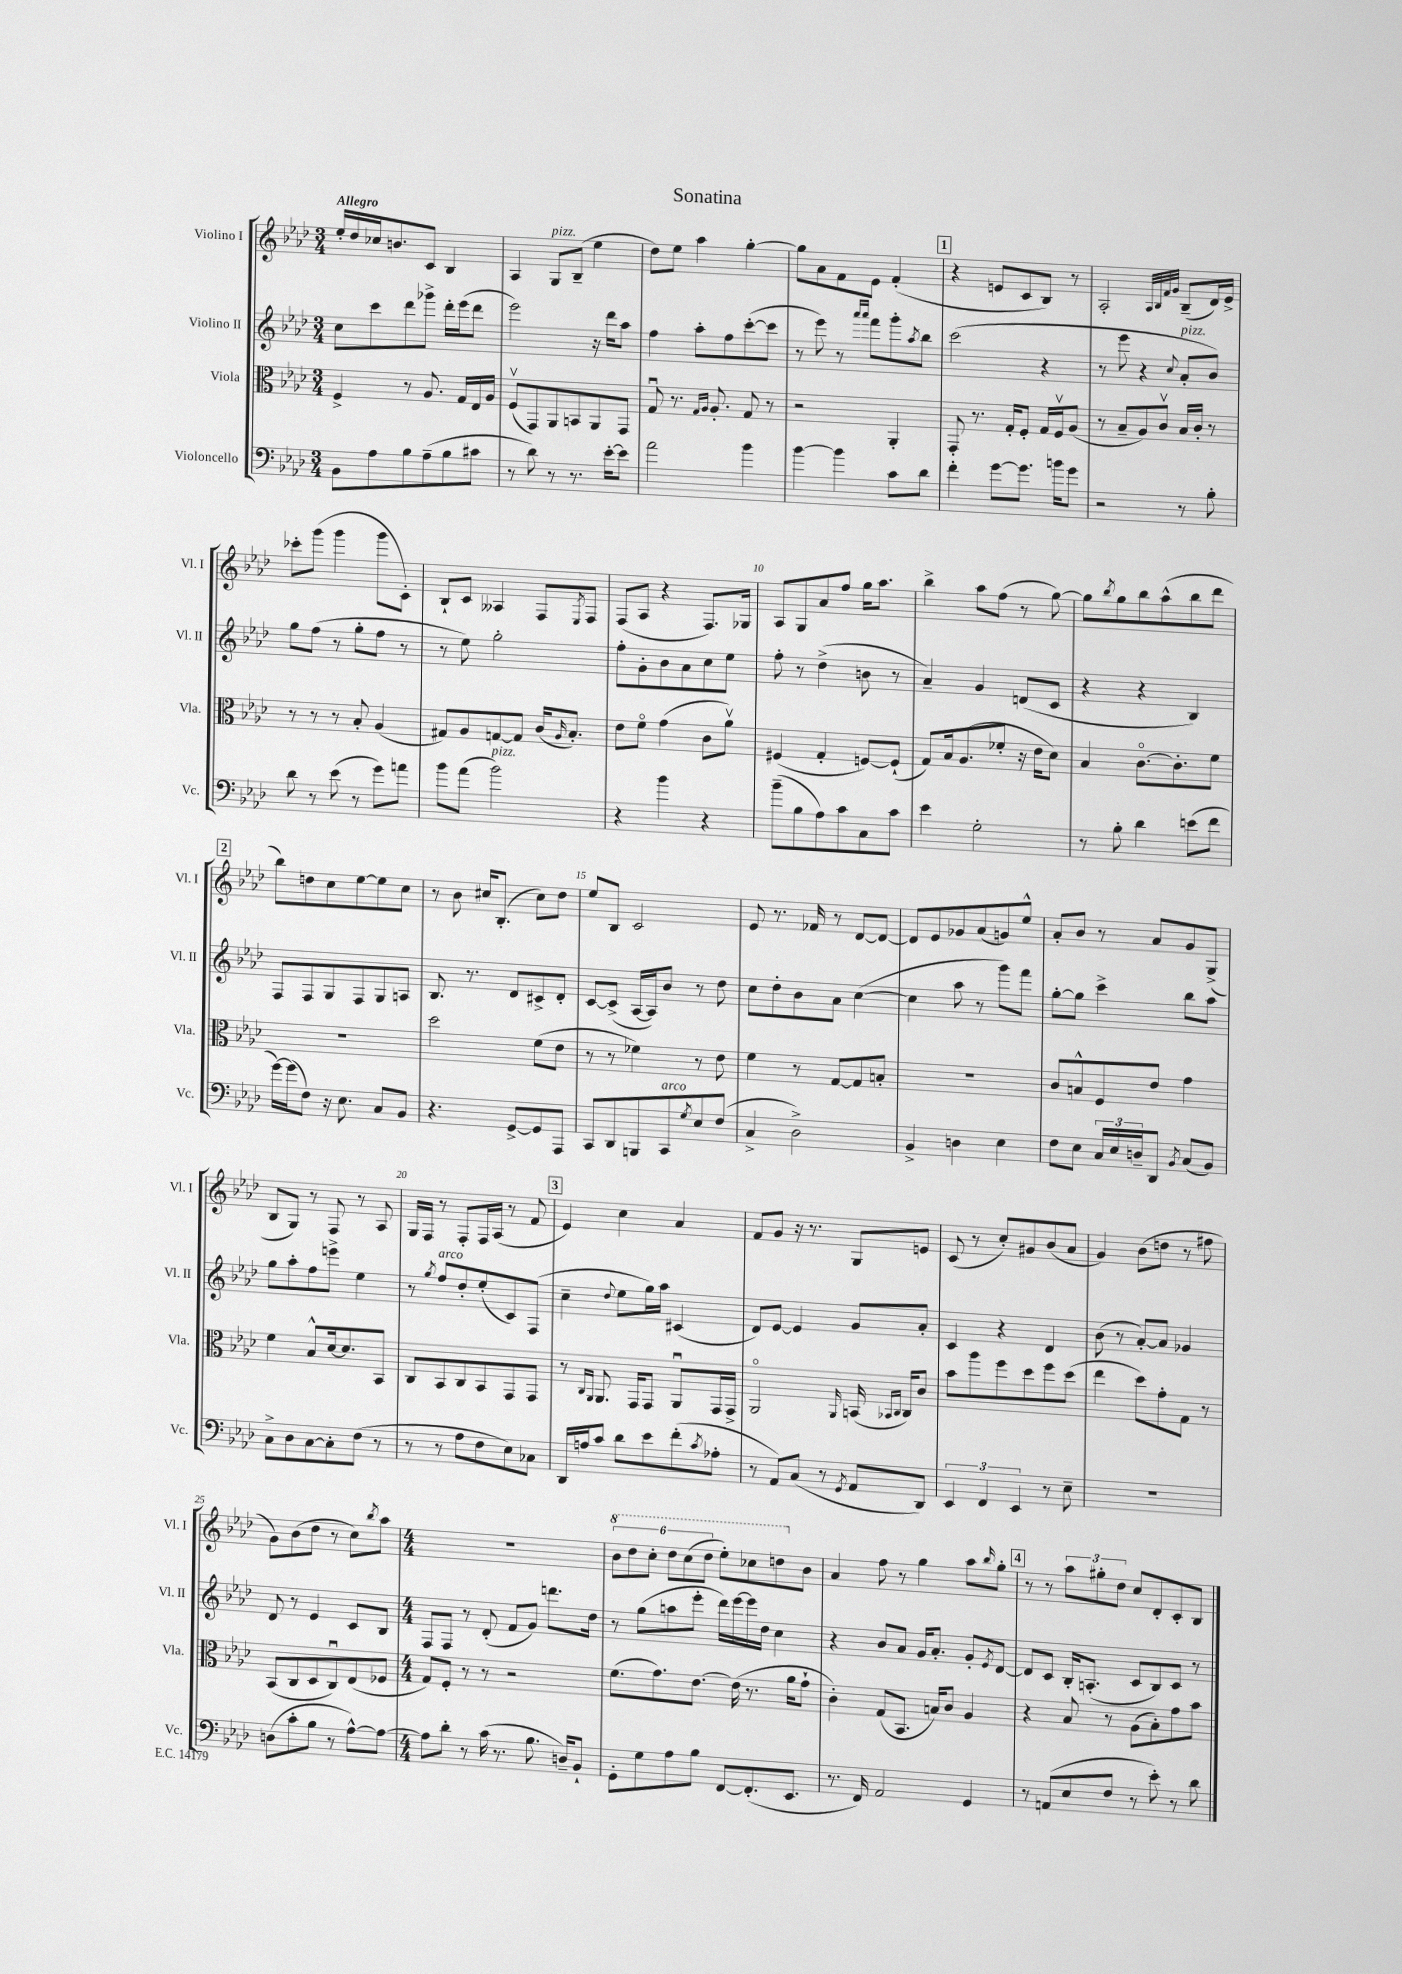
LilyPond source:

\header { title = "Sonatina" }
<<
\new StaffGroup <<
\new Staff = "s0" \with { instrumentName = "Violino I" shortInstrumentName = "Vl. I" } {
    \clef treble \key aes \major \numericTimeSignature \time 3/4 \tempo "Allegro"
    ees''16-. des''16 ces''16 b'8. c'8 bes4 |
    aes4 g8^\markup { \italic "pizz." } bes8--( ees''4 |
    des''8) ees''8 aes''4 g''4~-. |
    g''8 aes'8 f'8 ees'8 f'4-.( |
    \mark \markup { \box "1" } r4 e'8 c'8 bes8) r8 |
    aes2-. \grace { aes32 bes32 f'32 g'32 } bes8--( des'16) ees'16-> |
    ces'''8-. g'''8( g'''4 g'''8 c'8-.) |
    bes8-! c'8 aeses4 f8 \acciaccatura { ees8 } f8 |
    f8( aes8 r4 f8.) ges16 |
    aes8 g8 aes'8 f''8 g''16 aes''8. |
    bes''4-> aes''8 f''8( r8 g''8~) |
    g''8 \acciaccatura { bes''8 } g''8 bes''8 aes''8-^( bes''8 des'''8 |
    \mark \markup { \box "2" } bes''8) d''8 c''8 ees''8~ ees''8 c''8 |
    r8 bes'8 cis''16 bes8.-.( cis''8) des''8 |
    ees''8 bes8 c'2 |
    ees'8 r8. fes'16 r8 des'8~ des'8~ |
    des'8 ees'8 ges'8 aes'8( g'8) ees''8-^ |
    aes'8-. bes'8 r8 aes'8 g'8 g8->( |
    bes8 g8) r8 f8 r8 aes8 |
    g16 f16 r8 f8-. f16 aes16( r8 f'8 |
    \mark \markup { \box "3" } ees'4) c''4 aes'4 |
    f'8 g'8 r16 r8. g8 e'8 |
    c'8( r8 c''8-.) gis'8 bes'8( aes'8 |
    g'4) bes'8( d''8 r8 fis''8 |
    g'8) bes'8( des''8 r8 c''8) \acciaccatura { bes''8 } aes''8 |
    \numericTimeSignature \time 4/4 R1 |
    \tuplet 6/4 { \ottava #1 bes''8 des'''8 c'''8-. des'''8 c'''8( des'''8 } ees'''8-.) ces'''8 d'''8 \ottava #0 bes'8 |
    aes'4 f''8 r8 g''4 aes''8 \grace { bes''16 } g''8-. |
    \mark \markup { \box "4" } r8 r8 \tuplet 3/2 { aes''8 gis''8-. des''8 } c''8 des'8-. c'8-. bes8 \bar "|." |
}
\new Staff = "s1" \with { instrumentName = "Violino II" shortInstrumentName = "Vl. II" } {
    \clef treble \key aes \major \numericTimeSignature \time 3/4
    c''8 c'''8 des'''8 ges'''8-> des'''16-. ees'''16( des'''8 |
    ees'''2) r16 des'''16 aes''8 |
    f''4 aes''8-. f''8 c'''8~-.( c'''8 |
    r8 ees'''8) r8 \grace { aes'''16 aes'''16 } f'''8 g'''8-. \acciaccatura { aes''8 } bes''8 |
    \mark \markup { \box "1" } c'''2( r4 |
    r8 ees'''8 r4 \appoggiatura { c''8 } aes'8-.^\markup { \italic "pizz." } bes'8) |
    g''8 f''8( r8 g''8-. f''8 r8 |
    r8 ees''8) g''2-. |
    f''8-. g'8-. bes'8 aes'8 c''8 ees''8 |
    f''8-. r8 des''4->( b'8 r8 |
    aes'4--) g'4 d'8( c'8 |
    r4 r4 bes4) |
    \mark \markup { \box "2" } f8 f8 g8 f8 g8 a8 |
    bes8. r8. des'8 cis'8-> des'8-. |
    c'8~ c'8->( aes16~ aes16) bes'8 r8 des''8 |
    c''8 des''8-. bes'8 aes'8 c''4~( |
    c''4 aes''8 r8 g'''8) f'''8 |
    g''8~-. g''8 c'''4-> bes''8 aes''8 |
    g''8 aes''8-. f''8 e'''8-> ees''4 |
    r8 \acciaccatura { g''8 } f''8^\markup { \italic "arco" } des''8-. ees''8-.( c'8) f8( |
    \mark \markup { \box "3" } c''4-- \appoggiatura { des''8 } ees''8 g''16) aes''16 cis'4( |
    des'8) ees'8~ ees'4 g'8 aes'8-. |
    c'4 r4 des'4 |
    bes'8( r8 aes'8~-.) aes'8 ges'4 |
    des'8 r8 ees'4 c'8 bes8 |
    \numericTimeSignature \time 4/4 f8 f8 r8 des'8-.( f'8 g'8) d'''8. des''16 |
    r8 g''8( a''8 ees'''8-. des'''16) ees'''16~ ees'''16 des''16 c''4 |
    r4 bes'8 aes'8 g'16 aes'8.-. g'8-. \acciaccatura { ees'8 } des'8~ |
    \mark \markup { \box "4" } des'8 c'8 bes16-. a8.-.( c'8 bes8) c'8 r8 \bar "|." |
}
\new Staff = "s2" \with { instrumentName = "Viola" shortInstrumentName = "Vla." } {
    \clef alto \key aes \major \numericTimeSignature \time 3/4
    f4-> r8 aes8. g16 ees16 aes16 |
    f8\upbow( g,8) aes,8 b,8 aes,8 g,8 |
    g8\downbow r8. \grace { g16 aes16 } aes8.-. g8 r8 |
    r2 aes,4-. |
    \mark \markup { \box "1" } g,8-. r8. g16-. f8-. g16 f16\upbow aes8( |
    r8 bes8-- aes8) c'8\upbow bes16 c'16-. r8 |
    r8 r8 r8 bes8-. aes4( |
    gis8) aes8 g8~ g8 c'16( \grace { aes16 } bes8.-.) |
    ees'8 f'8\flageolet g'4( c'8 aes'8\upbow) |
    fis4( g4-. f8~) f8-!( |
    g8) bes16 aes8.( fes'8-. r16 ees'16 des'8) |
    bes4 c'8.~\flageolet c'8.-. f'8 |
    \mark \markup { \box "2" } R2. |
    des''2 f'8( ees'8 |
    r8 r8 fes'4) r8 ees'8 |
    f'4 r8 g8~ g8 b8-. |
    R2. |
    c'8 b8-^ f8 ees'8 g'4 |
    f'4 bes8-^ des'16~ des'8. bes,8 |
    c8 bes,8 c8 bes,8 g,8 g,8 |
    \mark \markup { \box "3" } r8 \grace { c16 aes,16 } aes,8. g,16 g,8 aes,8\downbow g,16 g,16-> |
    aes,2\flageolet \grace { aes,16 } b,16( \grace { bes,16 c16 } c16) c'8 |
    bes'8 aes''8 f''8 des''8 f''8 des''8( |
    ees''4 des''8) g'8-. g8 r8 |
    bes,8( c8 des8 c8\downbow) ees8( fes8 |
    \numericTimeSignature \time 4/4 g8) f8-. r8 r8 r2 |
    f'8.( g'8.) ees'8.~ ees'16( r8. aes'16 g'8-! |
    c'4-.) g8( bes,8. b16) c'8 aes4 |
    \mark \markup { \box "4" } r4 bes8 r8 aes8( bes8-.) g'8 bes'8 \bar "|." |
}
\new Staff = "s3" \with { instrumentName = "Violoncello" shortInstrumentName = "Vc." } {
    \clef bass \key aes \major \numericTimeSignature \time 3/4
    bes,8 aes8 bes8 aes8--( bes8 cis'8 |
    r8 des'8) r8 r8. ees'16~-. ees'8 |
    aes'2 bes'4 |
    bes'4~ bes'4 c'8 des'8 |
    \mark \markup { \box "1" } f'4-. g'8~ g'8. b'16 g'8 |
    r2 r8 bes8-. |
    des'8 r8 ees'8( r8 g'8) a'8 |
    bes'8 aes'8( bes'2^\markup { \italic "pizz." }) |
    r4 bes'4 r4 |
    bes'8--( bes8 aes8) c'8 c8 c'8 |
    ees'4 g2-. |
    r8 bes8-. des'4 e'8( f'8 |
    \mark \markup { \box "2" } g'16~) g'16( f8) r16 ees8. c8 bes,8 |
    r4. g,8~-> g,8 aes,,8 |
    c,8 des,8 b,,8 c,8^\markup { \italic "arco" } \acciaccatura { g8 } ees8 f8( |
    c4-> des2->) |
    bes,4-> d4 ees4 |
    f8 ees8 \tuplet 3/2 { c16 ees16 d16-- } des,8 \acciaccatura { bes,8 } c8( bes,8) |
    c8-> des8 c8~ c8-. f8( r8 |
    r8 r8 aes8 f8 ees8) ces8 |
    \mark \markup { \box "3" } des,16 a16 c'8 des'8 ees'8 f'8-.( \acciaccatura { c'8 } aes8-. |
    r8 aes,8) c8( r8 \acciaccatura { g,8 } aes,8 des,8) |
    \tuplet 3/2 { ees,4 f,4 ees,4 } r8 ees8-- |
    R2. |
    d8( c'8-. bes8 r8 aes8~-^) aes8~ |
    \numericTimeSignature \time 4/4 aes8 des'8-. r8 c'16( r8. bes8. d16--) bes,8-! |
    g,8-. g8 aes8 bes8 f,8~ f,8.-.( ees,8. |
    r8. f,16) aes,2 g,4 |
    \mark \markup { \box "4" } r8 a,8( ees8 f8 r8 ees'8-.) r8 des'8 \bar "|." |
}
>>
>>
\layout { \context { \Score \override BarNumber.break-visibility = ##(#f #t #t) barNumberVisibility = #(every-nth-bar-number-visible 5) } }
